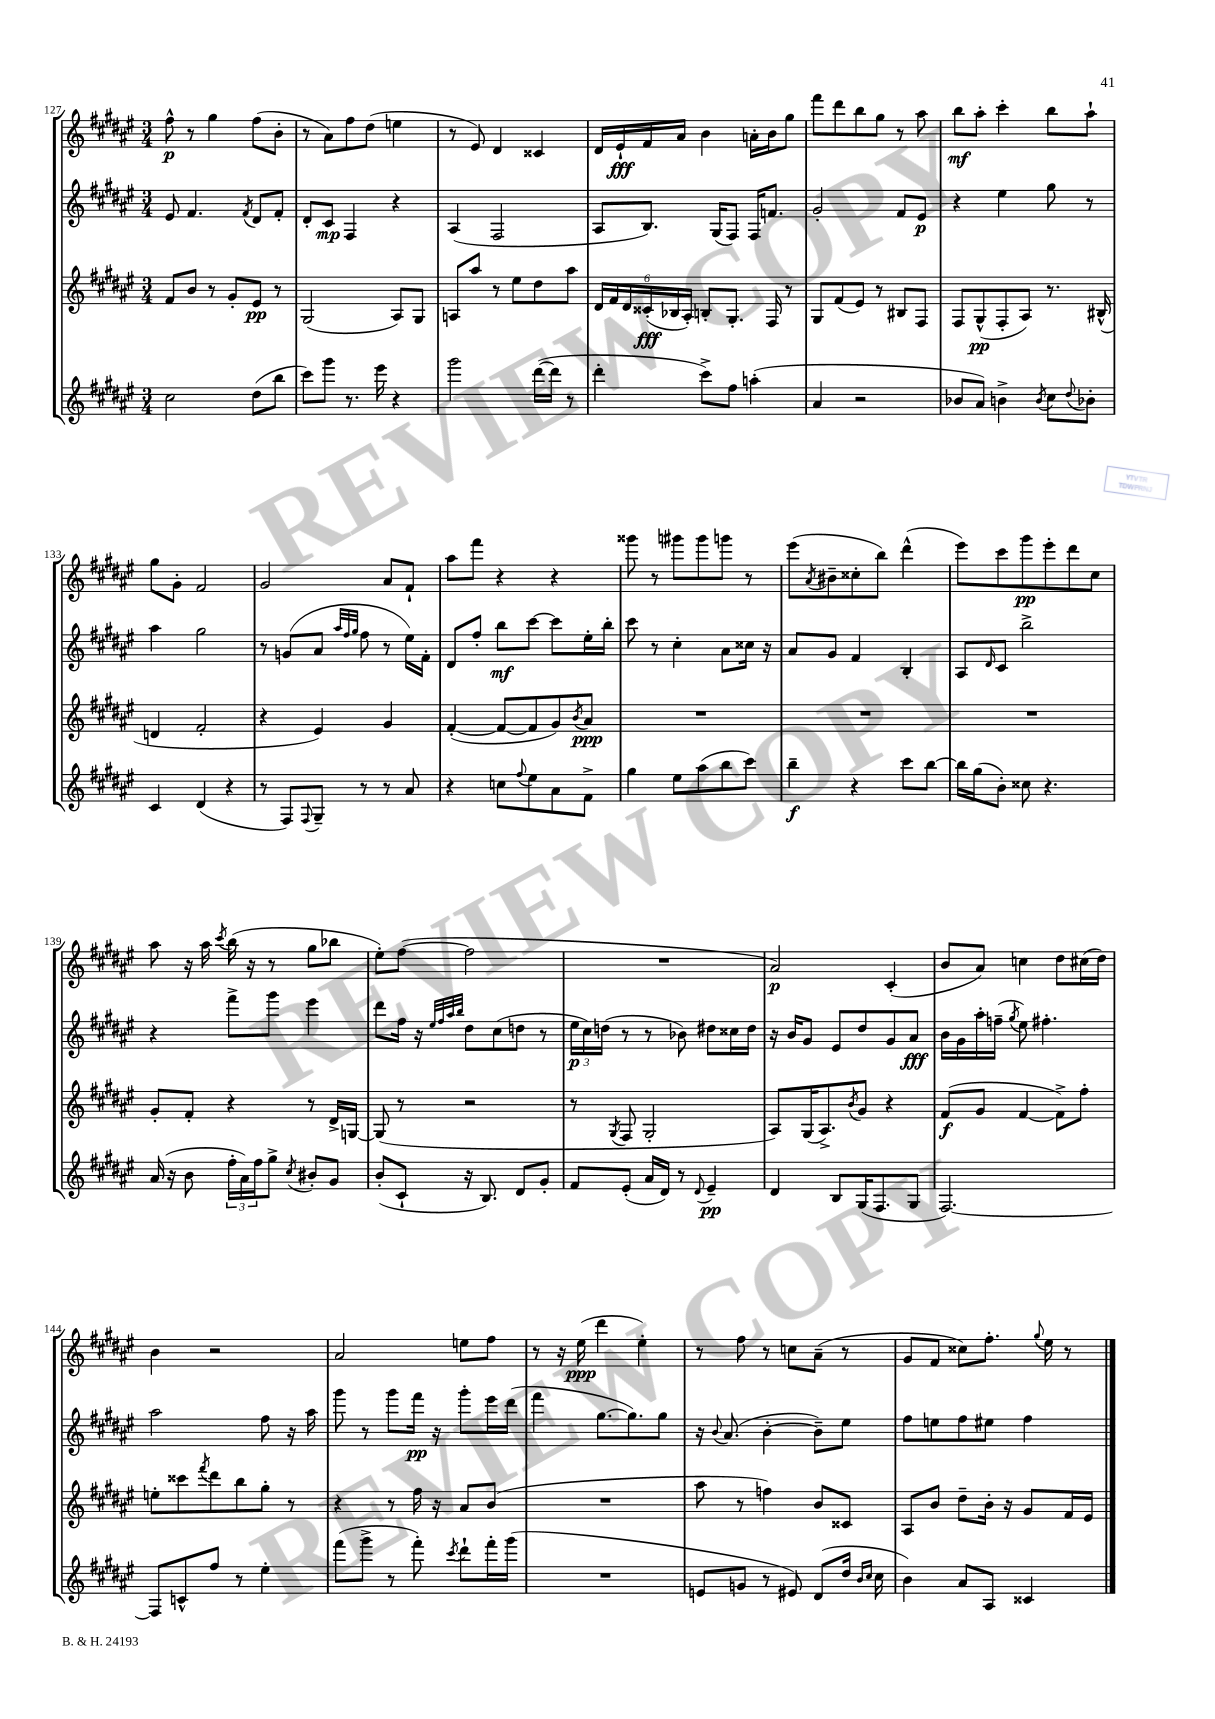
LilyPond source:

<<
\new StaffGroup <<
\new Staff = "s0" {
    \clef treble \key fis \major \numericTimeSignature \time 3/4
    fis''8-^\p r8 gis''4 fis''8( b'8-. |
    r8 ais'8) fis''8 dis''8( e''4 |
    r8 eis'8) dis'4 cisis'4 |
    dis'16 eis'16-!\fff fis'16 ais'16 b'4 a'16-. b'16 gis''8 |
    fis'''8 dis'''8 b''8 gis''8 r8 ais''8 |
    b''8\mf ais''8-. cis'''4-. b''8 ais''8-! |
    gis''8 gis'8-. fis'2 |
    gis'2 ais'8 fis'8-! |
    ais''8 fis'''8 r4 r4 |
    gisis'''8 r8 gis'''8 gis'''8 g'''8 r8 |
    eis'''8( \acciaccatura { ais'8 } bis'8-- cisis''8-. b''8) dis'''4-^( |
    eis'''8) cis'''8 gis'''8\pp eis'''8-. dis'''8 cis''8 |
    ais''8 r16 ais''16 \acciaccatura { cis'''8 } b''16( r16 r8 gis''8 bes''8 |
    eis''8-.) fis''8~( fis''2 |
    R2. |
    ais'2\p) cis'4-.( |
    b'8 ais'8) c''4 dis''8 cis''16( dis''16) |
    b'4 r2 |
    ais'2 e''8 fis''8 |
    r8 r16 eis''16\ppp( dis'''4 eis''4-.) |
    r8 fis''8 r8 c''8 ais'8--( r8 |
    gis'8 fis'8 cisis''8) fis''8.-. \appoggiatura { gis''8 } eis''16 r8 \bar "|." |
}
\new Staff = "s1" {
    \clef treble \key fis \major \numericTimeSignature \time 3/4
    eis'8 fis'4. \acciaccatura { fis'8 } dis'8 fis'8-. |
    dis'8-. cis'8\mp fis4 r4 |
    ais4( fis2 |
    ais8 b8.) gis16( fis8) fis16 f'8. |
    gis'2-. fis'8 eis'8\p |
    r4 eis''4 gis''8 r8 |
    ais''4 gis''2 |
    r8 g'8( ais'8 \grace { ais''32 fis''32 gis''32 } fis''8 r8 eis''16) fis'16-. |
    dis'8 fis''8-. b''8\mf cis'''8~ cis'''8 eis''16-. b''16-. |
    cis'''8 r8 cis''4-. ais'8 cisis''16 r16 |
    ais'8 gis'8 fis'4 b4-. |
    ais8 \grace { dis'16 } cis'8 b''2-> |
    r4 fis'''8-> gis'''8 eis'''4 |
    dis'''8 fis''16 r16 \grace { eis''32 fis''32 ais''32 b''32 } dis''8 cis''8( d''8 r8 |
    \tuplet 3/2 { eis''16\p cis''16) d''16( } r8 r8 bes'8) dis''8 cisis''16 dis''16 |
    r16 b'16 gis'8 eis'8 dis''8 gis'8 ais'8\fff |
    b'16 gis'16 ais''16-. f''16--( \acciaccatura { gis''8 } eis''8) fis''4.-. |
    ais''2 fis''8 r16 ais''16 |
    gis'''8 r8 gis'''8 fis'''16\pp r16 gis'''8-. eis'''16 dis'''16( |
    fis'''4 gis''8.~ gis''8.) gis''8 |
    r16 \appoggiatura { b'8 } ais'8.( b'4~-. b'8--) eis''8 |
    fis''8 e''8 fis''8 eis''8 fis''4 \bar "|." |
}
\new Staff = "s2" {
    \clef treble \key fis \major \numericTimeSignature \time 3/4
    fis'8 b'8 r8 gis'8-. eis'8\pp r8 |
    gis2( ais8) gis8 |
    a8 ais''8 r8 eis''8 dis''8 ais''8 |
    \tuplet 6/4 { dis'16 fis'16 dis'16 cisis'16-.\fff( bes16 ais16-.) } b8-. gis8.-. fis16 r8 |
    gis8 fis'8( eis'8) r8 bis8 fis8 |
    fis8 gis8-^\pp( fis8-. ais8) r8. bis16-^( |
    d'4 fis'2-. |
    r4 eis'4) gis'4 |
    fis'4~-.( fis'8~ fis'8 gis'8) \acciaccatura { b'8 } ais'8\ppp |
    R2. |
    R2. |
    R2. |
    gis'8-. fis'8-. r4 r8 dis'16-> g16~ |
    g8( r8 r2 |
    r8 \acciaccatura { gis8 } fis8 gis2-. |
    ais8) gis16( ais8.->) \acciaccatura { b'8 } gis'8 r4 |
    fis'8\f( gis'8 fis'4~ fis'8->) fis''8-. |
    e''8-. cisis'''8 \acciaccatura { fis'''8 } dis'''8 b''8 gis''8-. r8 |
    r4 r8 fis''16 r16 ais'8 b'8( |
    R2. |
    ais''8 r8 f''4) b'8 cisis'8 |
    ais8 b'8 dis''8-- b'16-. r16 gis'8 fis'16 eis'16 \bar "|." |
}
\new Staff = "s3" {
    \clef treble \key fis \major \numericTimeSignature \time 3/4
    cis''2 dis''8( b''8 |
    cis'''8) gis'''8 r8. eis'''16 r4 |
    gis'''2 dis'''16~( dis'''16 r8 |
    dis'''4-. cis'''8->) fis''8 a''4-.( |
    ais'4 r2 |
    bes'8 ais'8) b'4-> \acciaccatura { b'8 } cis''8 \appoggiatura { dis''8 } bes'8-. |
    cis'4 dis'4( r4 |
    r8 fis8) \appoggiatura { fis8 } gis8-- r8 r8 ais'8 |
    r4 c''8 \appoggiatura { fis''8 } eis''8 ais'8 fis'8-> |
    gis''4 eis''8 ais''8( b''8 cis'''8) |
    b''4--\f r4 cis'''8 b''8~ |
    b''16 gis''16( b'8-.) cisis''8 r4. |
    ais'16( r16 b'8 \tuplet 3/2 { fis''16-. ais'16) fis''16 } gis''8-> \acciaccatura { cis''8 } bis'8-. gis'8 |
    b'8-.( cis'8-! r16 b8.) dis'8 gis'8-. |
    fis'8 eis'8-.( ais'16 dis'16) r8 \appoggiatura { dis'8 } eis'4--\pp |
    dis'4 b8 gis16( fis8. gis8 |
    fis2.~) |
    fis8 c'8-^ fis''8 r8 eis''4-. |
    fis'''8( gis'''8-> r8 fis'''8-.) \acciaccatura { cis'''8 } dis'''8-! fis'''16-. gis'''16( |
    R2. |
    e'8 g'8 r8 eis'8) dis'8( dis''16 \grace { b'16 cis''16 } cis''16 |
    b'4) ais'8 ais8 cisis'4 \bar "|." |
}
>>
>>
\layout { \context { \Score currentBarNumber = #127 } }
